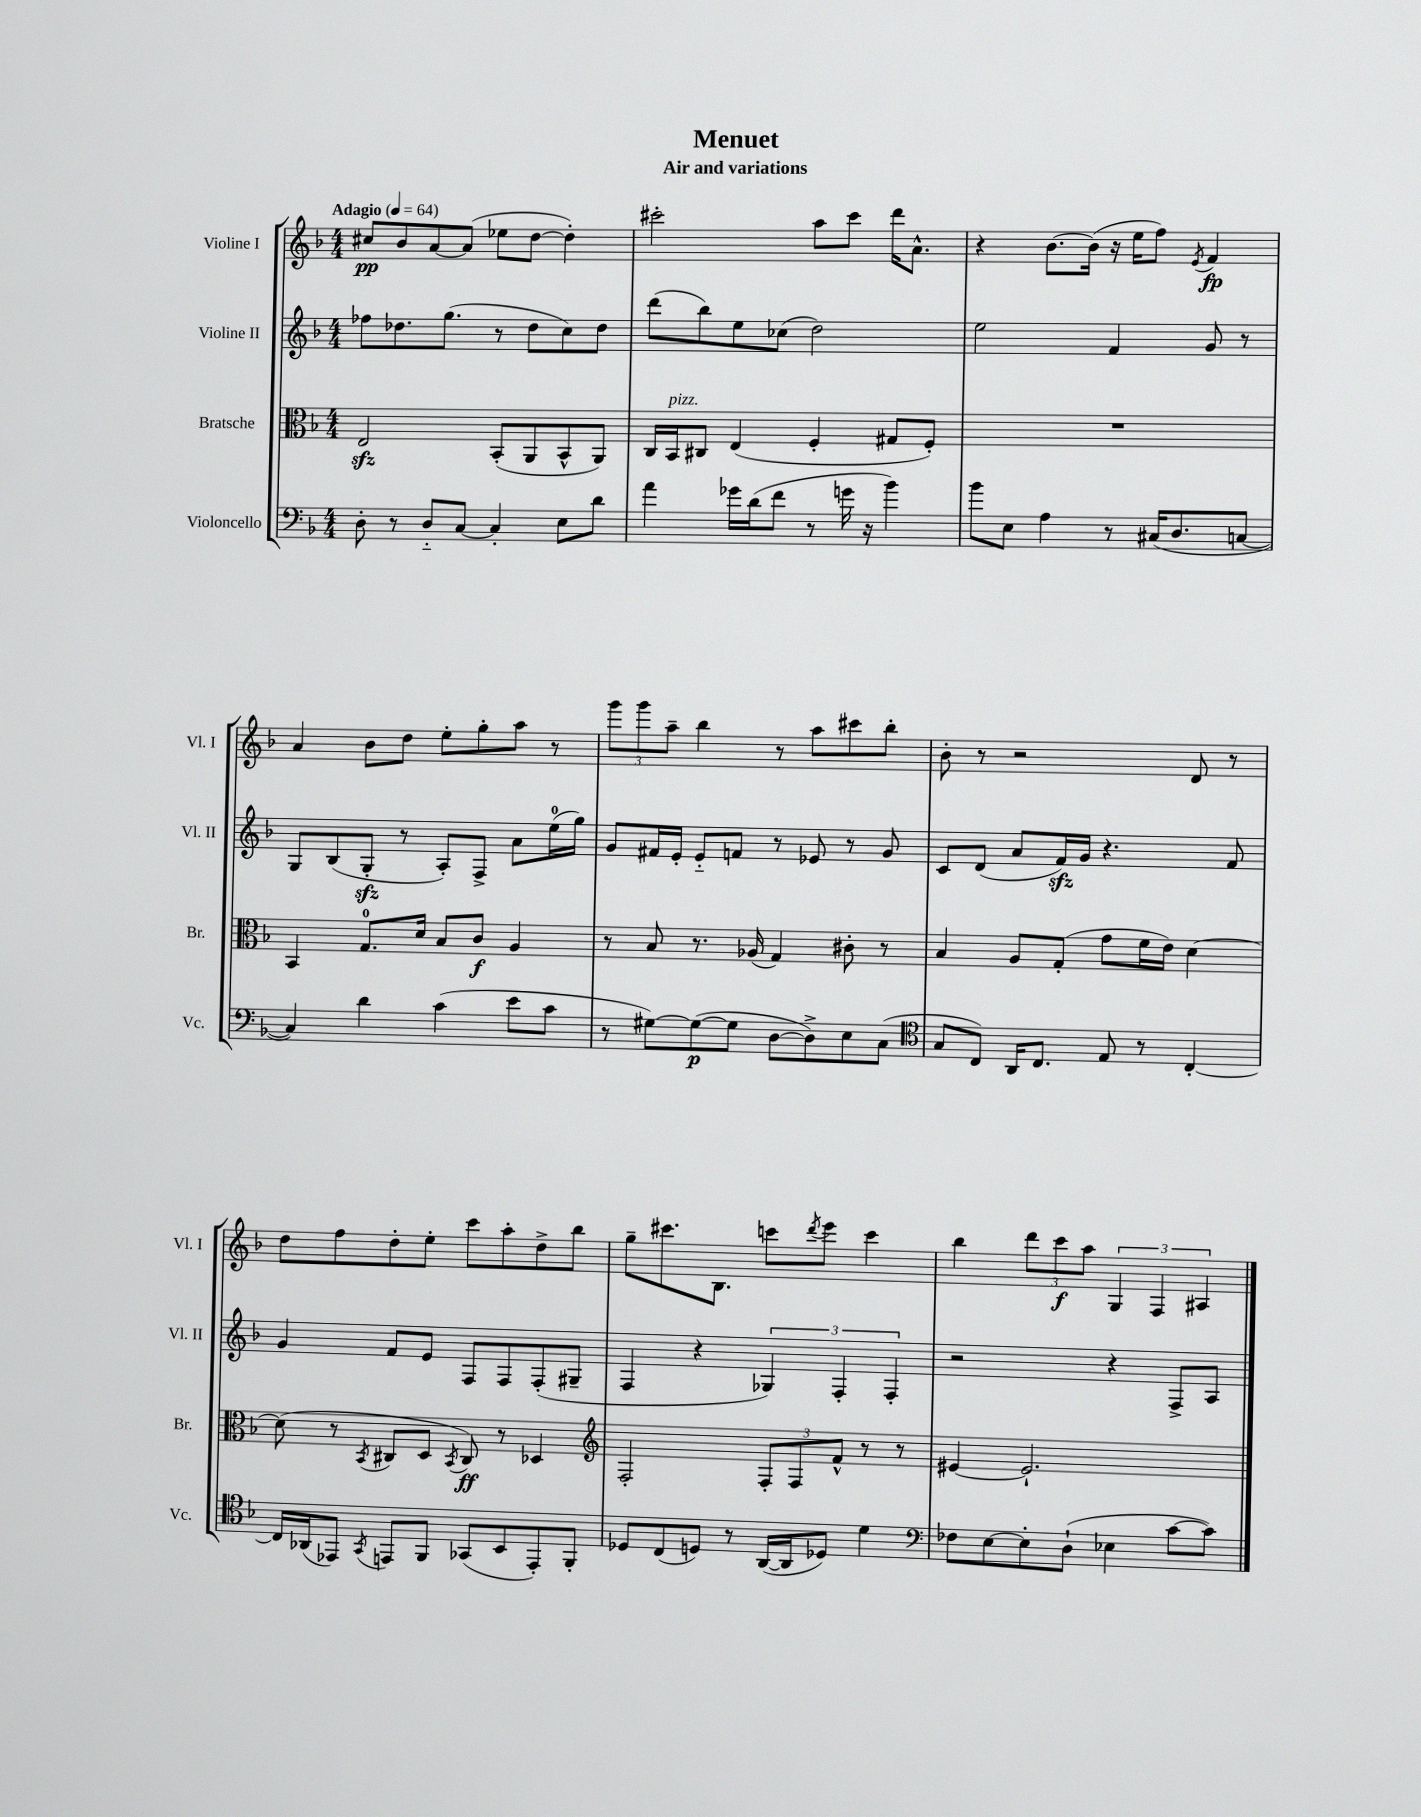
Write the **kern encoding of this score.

**kern	**kern	**kern	**kern
*staff4	*staff3	*staff2	*staff1
*clefF4	*clefC3	*clefG2	*clefG2
*k[b-]	*k[b-]	*k[b-]	*k[b-]
*M4/4	*M4/4	*M4/4	*M4/4
*MM64	*MM64	*MM64	*MM64
8D'	2E	8ff-	8cc#
8r	.	8.dd-	8b-
8D'~	.	.	[8a
.	.	(8.gg	.
[8C	.	.	(8a]
4C']	(8BB-'	8r	8ee-
.	8AA	8dd-	[8dd
8E	8BB-^^	8cc)	4dd'])
8d	8AA)	8dd-	.
=	=	=	=
4a	16C	(8ddd	2ccc#'
.	16BB-	.	.
.	8C#	8bb-)	.
16g-	(4E	8ee	.
(16d	.	.	.
8f	.	(8cc-	.
8r	4F'	2dd)	8aa
16g	.	.	8ccc#
16r	.	.	.
4b-)	8G#	.	16ddd
.	.	.	8.a^^
.	8F')	.	.
=	=	=	=
8b-	1r	2ee	4r
8E	.	.	.
4A	.	.	[8.b-
.	.	.	(16b-]
8r	.	4f	16r
.	.	.	16ee
(16C#	.	.	8ff)
8.D	.	.	.
.	.	.	8qe
.	.	8g	4f
[8C	.	8r	.
=	=	=	=
4C])	4BB-	8G	4a
.	.	(8B-	.
4d	8.G	8G'	8b-
.	.	8r	8dd
.	16d	.	.
(4c	8B-	8A')	8ee'
.	8c	8F^	8gg'
8e	4A	8a	8aa
8c	.	(16ee	8r
.	.	16gg)	.
=	=	=	=
8r	8r	8g	12ggg
.	.	.	12ggg
[8G#)	8B-	16f#	.
.	.	.	12aa~
.	.	16e'	.
(8G#_	8.r	8e'~	4bb-
8G#]	.	8f	.
.	(16A-	.	.
[8D	4G)	8r	8r
8D^])	.	8e-	8aa
8E	8c#'	8r	8ccc#
(8C	8r	8g	8bb-'
=	=	=	=
*clefC4	*	*	*
8G	4B-	8c	8b-'
8C)	.	(8d	8r
16AA	8A	8a	2r
8.C	.	.	.
.	(8G'	16f)	.
.	.	16g	.
8E	8g	4.r	.
8r	16f	.	.
.	16e)	.	.
[4C'	[4d	.	8d
.	.	8f	8r
=	=	=	=
16C]	(8d]	4g	8dd
(16AA-	.	.	.
8EE-)	8r	.	8ff
8qGG	8qBB-	.	.
8EE	8C#	8f	8dd'
8FF	8D	8e	8ee'
.	8qBB-	.	.
(8GG-	8C#)	8F	8ccc
8BB-	8r	8F	8aa'
8EE')	4D-	(8F'	8dd^
8FF'	.	8G#~	8bb-
=	=	=	=
*	*clefG2	*	*
8D-	2F'	4F	8gg~
(8C	.	.	8.ccc#
8D)	.	4r	.
.	.	.	8.B-
8r	.	.	.
([16AA	12F'	6G-)	8ccc
16AA]	.	.	.
.	12F	.	.
.	.	.	8qddd
8D-)	.	.	8eee
.	12f^^	6F'	.
4d	8r	.	4ccc
.	.	6F'	.
.	8r	.	.
=	=	=	=
*clefF4	*	*	*
8F-	[4e#	2r	4bb-
[8E	.	.	.
8E']	2.e#`]	.	12ddd
.	.	.	12ccc
(8D`	.	.	.
.	.	.	12aa
4E-	.	4r	6G
.	.	.	6F
[8c	.	8F^	.
.	.	.	6A#
8c])	.	8A	.
==	==	==	==
*-	*-	*-	*-
